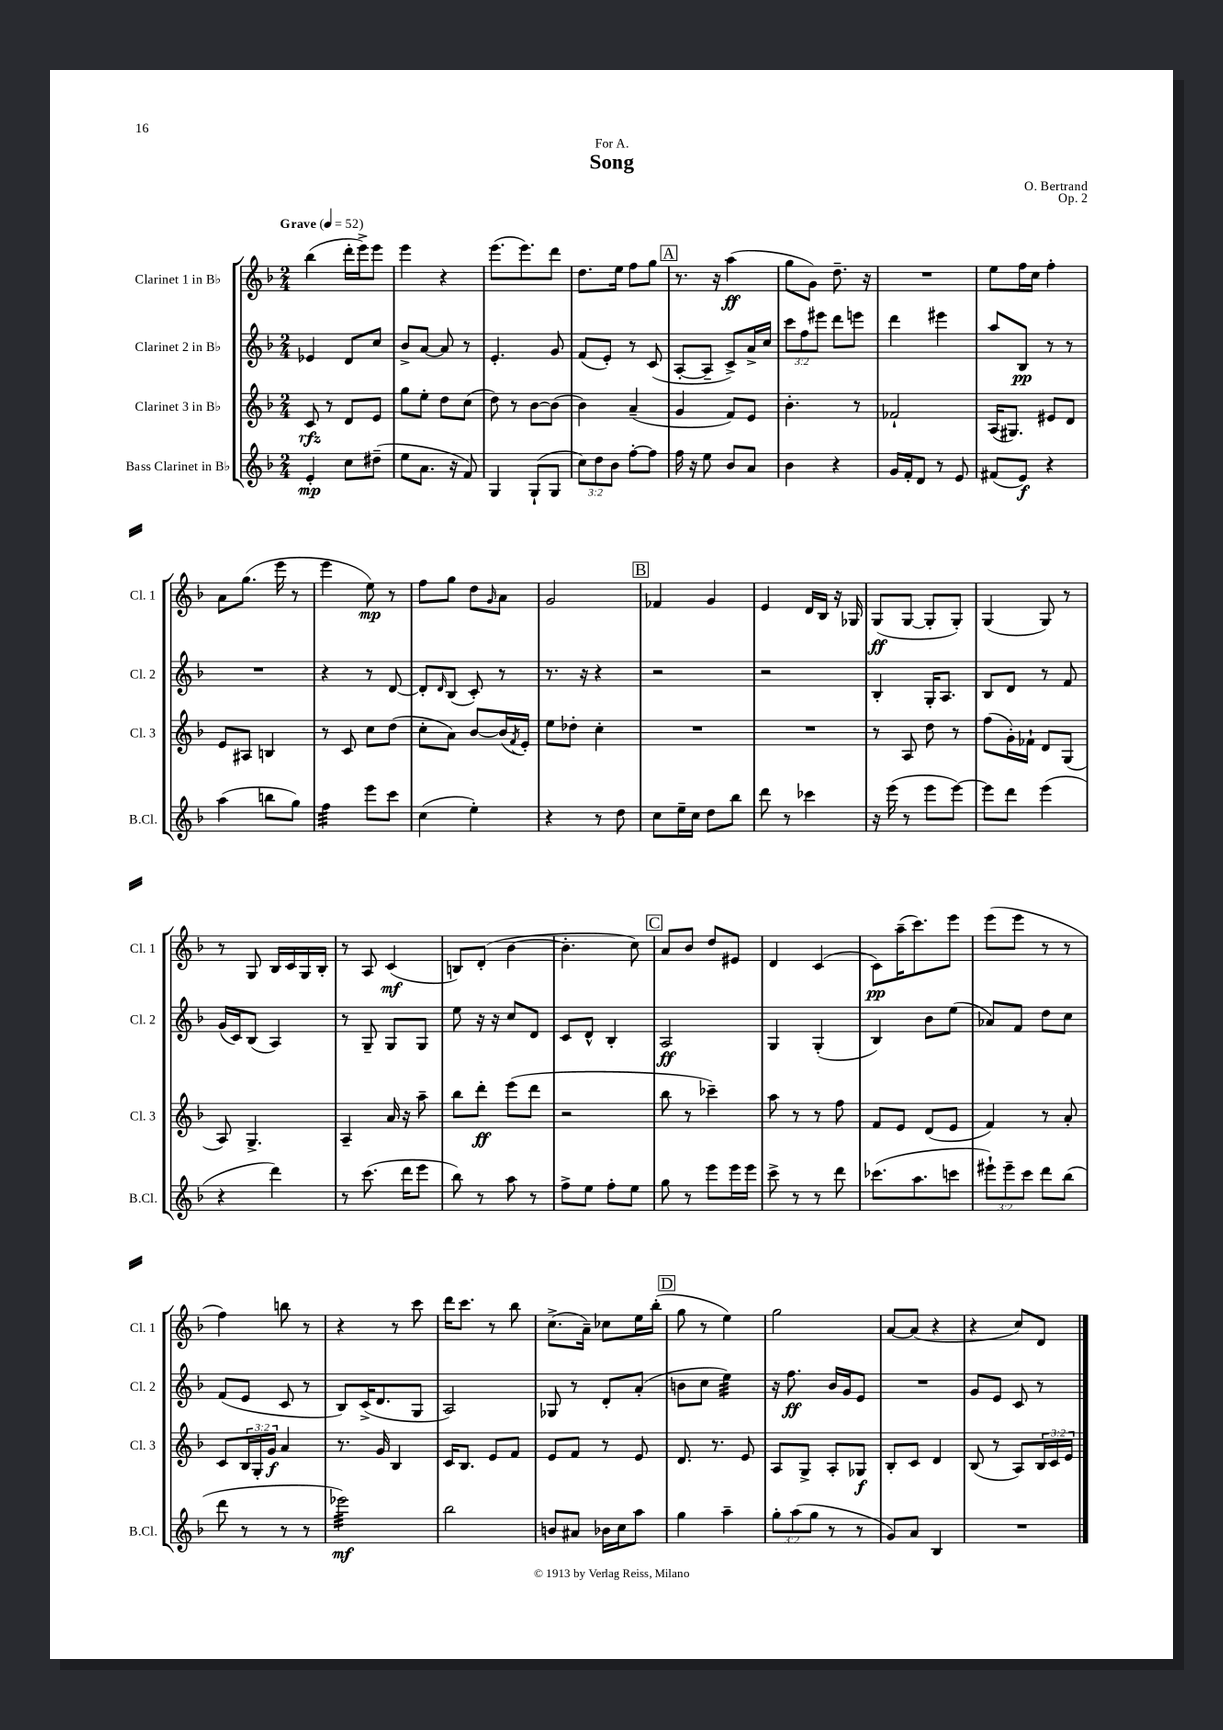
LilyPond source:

\header { title = "Song" composer = "O. Bertrand" dedication = "For A." opus = "Op. 2" }
<<
\new StaffGroup <<
\new Staff = "s0" \with { instrumentName = "Clarinet 1 in Bb" shortInstrumentName = "Cl. 1" } {
    \clef treble \key f \major \numericTimeSignature \time 2/4 \tempo "Grave" 4 = 52
    bes''4( d'''16-. e'''16->) e'''8 |
    e'''4 r4 |
    e'''8.( e'''8.) d'''8 |
    d''8. e''16 f''8 g''8 |
    \mark \markup { \box "A" } r8. r16 a''4\ff( |
    g''8 g'8) d''8.-- r16 |
    R2 |
    e''8 f''16 c''16 f''4-. |
    a'8 g''8.( e'''16 r8 |
    e'''4 e''8\mp) r8 |
    f''8 g''8 d''8 \grace { g'16 } a'8 |
    g'2 |
    \mark \markup { \box "B" } fes'4 g'4 |
    e'4 d'16 bes16 r16 ges16 |
    g8\ff( g8~ g8-. g8-.) |
    g4( g8) r8 |
    r8 g8 bes16 c'16 g16 bes16-. |
    r8 a8 c'4\mf( |
    b8) d'8-.( bes'4~ |
    bes'4.-. c''8) |
    \mark \markup { \box "C" } a'8 bes'8 d''8 eis'8 |
    d'4 c'4( |
    c'8\pp) a''16--( c'''8.) e'''8 |
    e'''8( e'''8 r8 r8 |
    f''4) b''8 r8 |
    r4 r8 c'''8 |
    d'''16 c'''8. r8 bes''8 |
    c''8.->( a'16--) ces''8 e''16 bes''16-.( |
    \mark \markup { \box "D" } g''8 r8 e''4) |
    g''2 |
    a'8~ a'8( r4 |
    r4 c''8) d'8 \bar "|." |
}
\new Staff = "s1" \with { instrumentName = "Clarinet 2 in Bb" shortInstrumentName = "Cl. 2" } {
    \clef treble \key f \major \numericTimeSignature \time 2/4 \override Staff.TupletNumber.text = #tuplet-number::calc-fraction-text
    ees'4 d'8 c''8 |
    bes'8-> a'8~ a'8 r8 |
    e'4.-. g'8 |
    f'8( e'8-.) r8 c'8( |
    \mark \markup { \box "A" } a8~-. a8-- c'8->) a'16-> c''16 |
    \tuplet 3/2 { c'''8 f''8 eis'''8 } d'''8 e'''8 |
    d'''4 eis'''4 |
    a''8 bes8\pp r8 r8 |
    R2 |
    r4 r8 d'8~ |
    d'8-. \grace { d'16 } bes8( c'8-.) r8 |
    r8. r16 r4 |
    \mark \markup { \box "B" } r2 |
    r2 |
    bes4-. g16-. a8. |
    bes8 d'8 r8 f'8 |
    g'16( c'16) bes8( a4) |
    r8 g8-- g8 g8 |
    e''8 r16 r16 c''8 d'8 |
    c'8 d'8-^ bes4-. |
    \mark \markup { \box "C" } a2\ff |
    g4 g4-.( |
    bes4) bes'8 e''8( |
    aes'8) f'8 d''8 c''8 |
    f'8( e'8 c'8 r8 |
    bes8) c'16->( d'8. g8 |
    a2) |
    ges8 r8 d'8-. a'8-.( |
    \mark \markup { \box "D" } b'8 c''8 e''4:32) |
    r16 f''8.\ff bes'16 g'16 e'8 |
    R2 |
    g'8 e'8 c'8 r8 \bar "|." |
}
\new Staff = "s2" \with { instrumentName = "Clarinet 3 in Bb" shortInstrumentName = "Cl. 3" } {
    \clef treble \key f \major \numericTimeSignature \time 2/4 \override Staff.TupletNumber.text = #tuplet-number::calc-fraction-text
    c'8\rfz r8 d'8 e'8 |
    g''8 e''8-. d''8 c''8( |
    d''8) r8 bes'8~ bes'8( |
    bes'4) a'4--( |
    \mark \markup { \box "A" } g'4 f'8) e'8 |
    bes'4.-. r8 |
    fes'2-! |
    a16( gis8.) eis'8 d'8 |
    e'8 ais8 b4 |
    r8 c'8 c''8 d''8( |
    c''8-. a'8) bes'8~ bes'16( \acciaccatura { f'8 } e'16-.) |
    e''8 des''8-. c''4-. |
    \mark \markup { \box "B" } R2 |
    R2 |
    r8 a8 d''8 r8 |
    f''8( g'16-.) fes'16-! d'8 g8( |
    a8) g4.-> |
    a4-- a'16 r16 a''8-- |
    bes''8 d'''8-.\ff e'''8( d'''8 |
    r2 |
    \mark \markup { \box "C" } bes''8 r8 ces'''4--) |
    a''8 r8 r8 f''8 |
    f'8 e'8 d'8( e'8 |
    f'4) r8 a'8-. |
    c'8 \tuplet 3/2 { bes16 g16-. g'16\f } a'4 |
    r8. g'16 bes4 |
    c'16 bes8. e'8 f'8 |
    e'8 f'8 r8 e'8 |
    \mark \markup { \box "D" } d'8. r8. e'8 |
    a8 g8-> a8-. ges8\f |
    bes8-. c'8 d'4 |
    bes8( r8 a8) \tuplet 3/2 { bes16 c'16 e'16 } \bar "|." |
}
\new Staff = "s3" \with { instrumentName = "Bass Clarinet in Bb" shortInstrumentName = "B.Cl." } {
    \clef treble \key f \major \numericTimeSignature \time 2/4 \override Staff.TupletNumber.text = #tuplet-number::calc-fraction-text
    e'4-.\mp c''8 dis''8--( |
    e''8 a'8. r16 f'8) |
    g4 g8-!( g8 |
    \tuplet 3/2 { c''8) d''8 bes'8 } f''8~-. f''8 |
    \mark \markup { \box "A" } f''16 r16 e''8 bes'8 a'8 |
    bes'4 r4 |
    g'16 f'16-. d'8 r8 e'8 |
    fis'8( e'8\f) r4 |
    a''4( b''8 g''8) |
    f''4:32 e'''8 c'''8 |
    c''4( e''4-.) |
    r4 r8 d''8 |
    \mark \markup { \box "B" } c''8 e''16-- c''16 d''8 bes''8 |
    d'''8 r8 ces'''4 |
    r16 e'''16( r8 e'''8 e'''8~) |
    e'''8 d'''8 e'''4( |
    r4 d'''4) |
    r8 c'''8.( d'''16 e'''8 |
    bes''8) r8 a''8 r8 |
    f''8-> e''8 f''8-. e''8 |
    \mark \markup { \box "C" } g''8 r8 e'''8 e'''16 e'''16 |
    c'''8-> r8 r8 d'''8 |
    ces'''8.( a''8. c'''8 |
    \tuplet 3/2 { eis'''8-!) eis'''8-- c'''8 } d'''8 bes''8( |
    d'''8 r8 r8 r8 |
    ees'''2:32\mf) |
    bes''2 |
    b'8 ais'8 bes'16 c''16 a''8 |
    \mark \markup { \box "D" } g''4 a''4-- |
    \tuplet 3/2 { g''8-. a''8( g''8 } r8 r8 |
    g'8) a'8 bes4 |
    R2 \bar "|." |
}
>>
>>
\layout { \context { \Score \remove "Bar_number_engraver" } }
